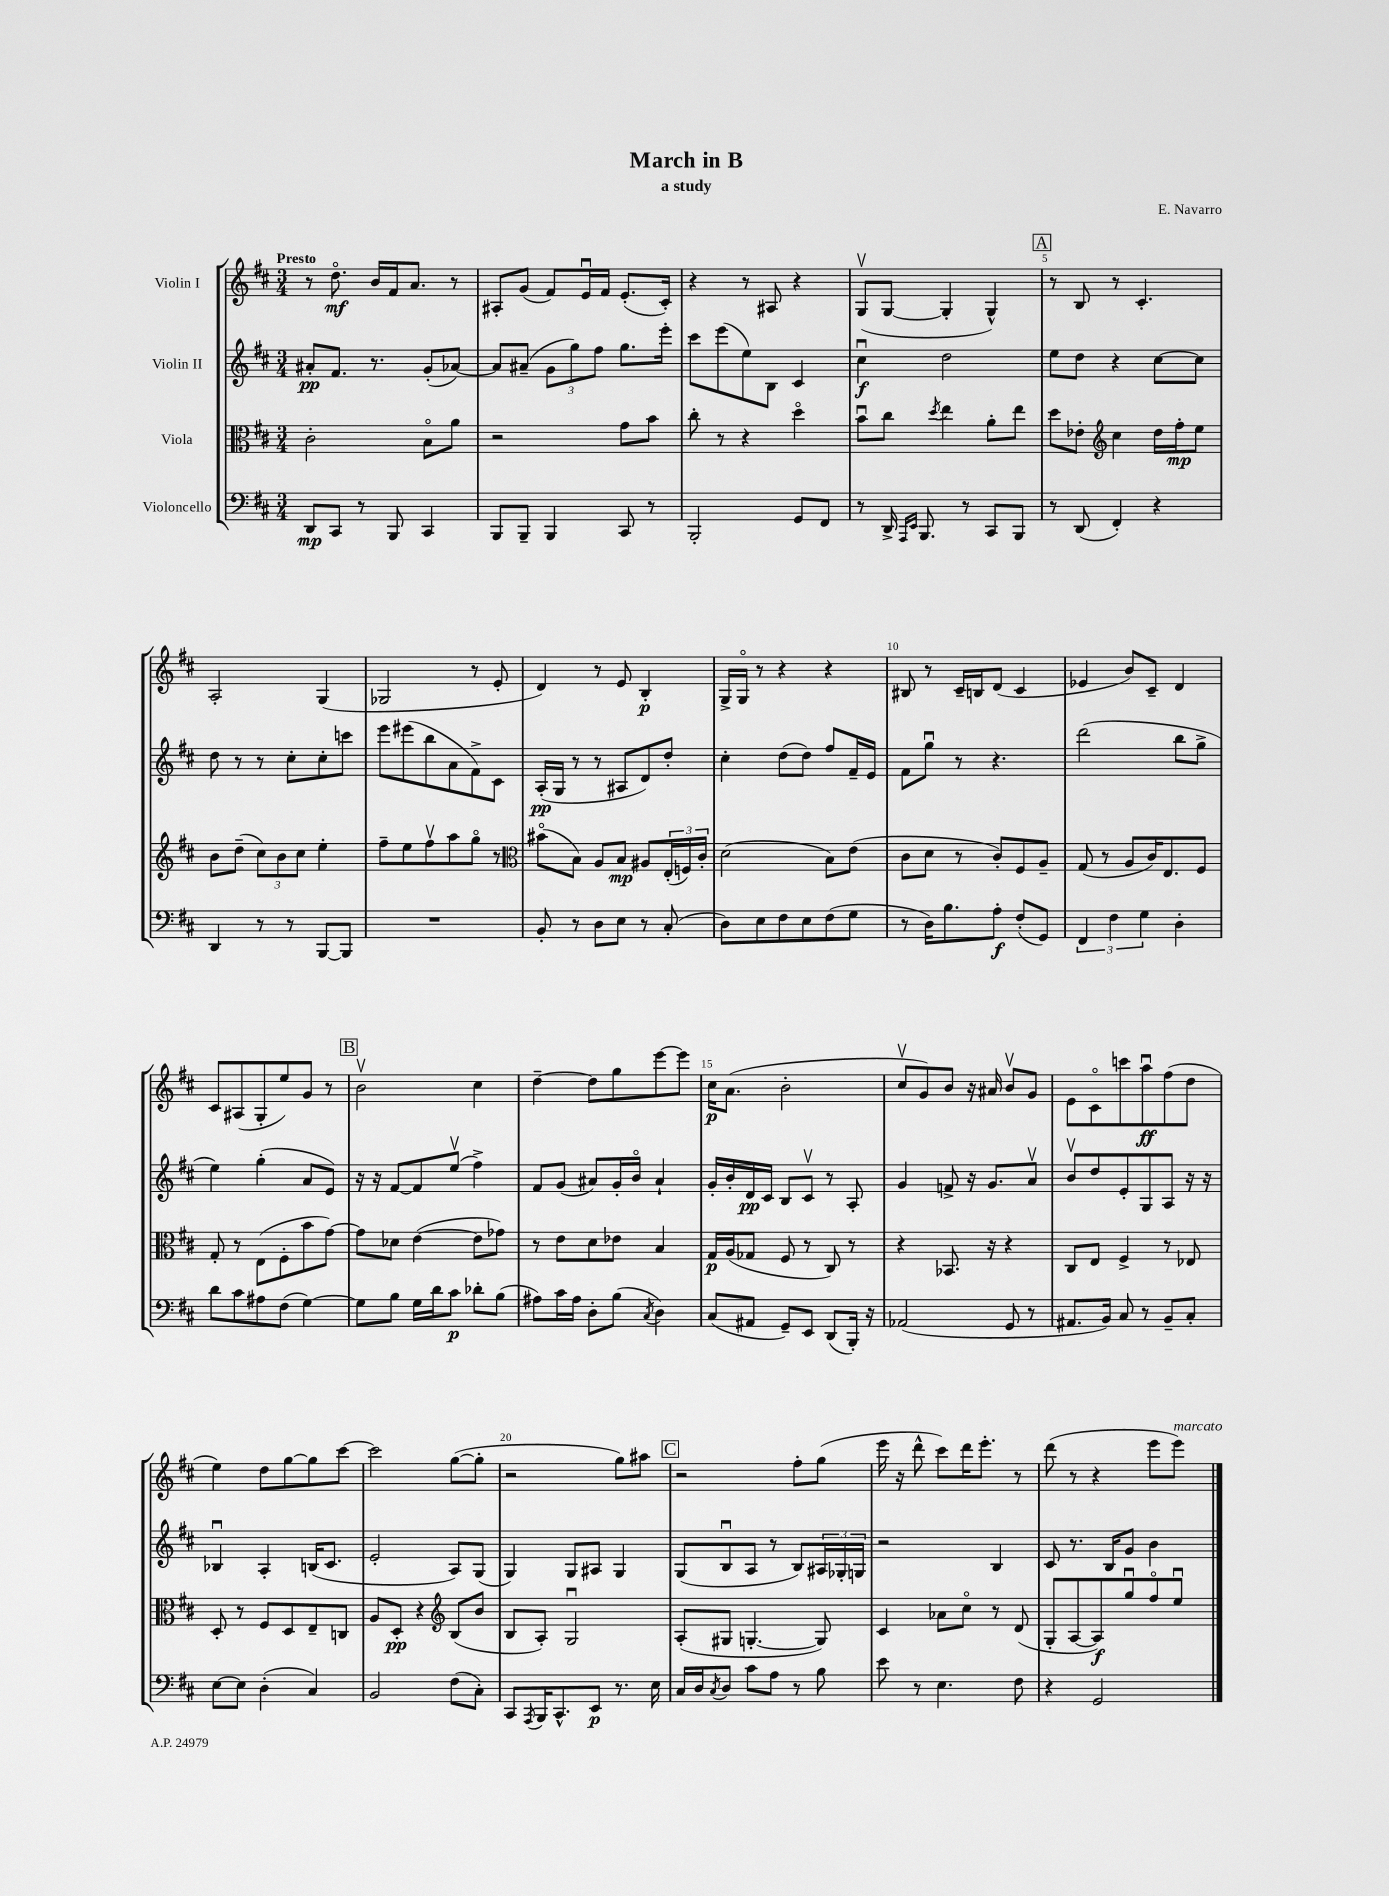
\header { title = "March in B" composer = "E. Navarro" subtitle = "a study" }
<<
\new StaffGroup <<
\new Staff = "s0" \with { instrumentName = "Violin I" } {
    \clef treble \key d \major \numericTimeSignature \time 3/4 \tempo "Presto"
    r8 d''8.\flageolet\mf b'16 fis'16 a'8. r8 |
    ais8-. g'8( fis'8) e'16\downbow fis'16 e'8.-.( cis'16-.) |
    r4 r8 ais8 r4 |
    g8\upbow( g8~ g4-. g4-^) |
    \mark \markup { \box "A" } r8 b8 r8 cis'4.-. |
    a2-. g4( |
    ges2 r8 e'8-. |
    d'4) r8 e'8 b4-.\p |
    g16-> g16\flageolet r8 r4 r4 |
    bis8 r8 cis'16-- b16 d'8( cis'4 |
    ees'4 b'8) cis'8-- d'4 |
    cis'8 ais8( g8-. e''8) g'8 r8 |
    \mark \markup { \box "B" } b'2\upbow cis''4 |
    d''4~-- d''8 g''8 e'''8~ e'''8 |
    cis''16\p a'8.( b'2-. |
    cis''8\upbow g'8) b'8 r16 ais'16 b'8\upbow g'8 |
    e'8 cis'8\flageolet c'''8 a''8\downbow\ff fis''8( d''8 |
    e''4) d''8 g''8~ g''8 cis'''8~ |
    cis'''2 g''8~( g''8-. |
    r2 g''8) ais''8 |
    \mark \markup { \box "C" } r2 fis''8-. g''8( |
    e'''16 r16 d'''8-^ cis'''8) d'''16 e'''8.-. r8 |
    d'''8( r8 r4 e'''8 e'''8^\markup { \italic "marcato" }) \bar "|." |
}
\new Staff = "s1" \with { instrumentName = "Violin II" } {
    \clef treble \key d \major \numericTimeSignature \time 3/4
    ais'8-.\pp fis'8. r8. g'8-.( aes'8~) |
    aes'8 ais'8--( \tuplet 3/2 { g'8 g''8) fis''8 } g''8. e'''16-. |
    cis'''8 e'''8( e''8) b8 cis'4 |
    cis''4\downbow\f d''2 |
    \mark \markup { \box "A" } e''8 d''8 r4 cis''8~ cis''8 |
    d''8 r8 r8 cis''8-. cis''8-. c'''8 |
    e'''8 eis'''8( b''8 a'8 fis'8->) cis'8 |
    a16-.\pp( g16 r8 r8 ais8 d'8) d''8-. |
    cis''4-. d''8( d''8) fis''8 fis'16-- e'16 |
    fis'8 g''8\downbow r8 r4. |
    d'''2( b''8 g''8-> |
    e''4) g''4-.( a'8 e'8) |
    \mark \markup { \box "B" } r16 r16 fis'8~ fis'8 e''8\upbow( fis''4->) |
    fis'8 g'8( ais'8) g'16-. b'16\flageolet ais'4-! |
    g'16-. b'16-. d'16\pp cis'16 b8 cis'8\upbow r8 a8-. |
    g'4 f'8-> r16 g'8. a'8\upbow |
    b'8\upbow d''8 e'8-. g8 a8 r16 r16 |
    bes4\downbow a4-. b16( cis'8. |
    e'2-. a8) g8( |
    g4) g8 ais8 g4 |
    \mark \markup { \box "C" } g8( b8\downbow a8 r8 b8) \tuplet 3/2 { ais16 ges16-. g16 } |
    r2 b4 |
    cis'8 r8. b16 g'8 b'4 \bar "|." |
}
\new Staff = "s2" \with { instrumentName = "Viola" } {
    \clef alto \key d \major \numericTimeSignature \time 3/4
    cis'2-. b8\flageolet a'8 |
    r2 g'8 b'8 |
    cis''8-. r8 r4 d''4\flageolet |
    b'8\downbow cis''8 \acciaccatura { d''8 } e''4 a'8-. e''8 |
    \mark \markup { \box "A" } d''8 ees'8-. \clef treble cis''4 d''16 fis''16-.\mp e''8 |
    b'8 d''8--( \tuplet 3/2 { cis''8) b'8 cis''8 } e''4-. |
    fis''8-- e''8 fis''8\upbow a''8 g''8\flageolet r8 |
    \clef alto bis'8\flageolet( b8) a8 b8\mp ais8 \tuplet 3/2 { e16-.( f16) cis'16-. } |
    d'2( b8) e'8( |
    cis'8 d'8 r8 cis'8-.) fis8 a8-- |
    g8( r8 a8 cis'16) e8. fis8 |
    g8-. r8 e8( fis8-. b'8 g'8~) |
    \mark \markup { \box "B" } g'8 des'8 e'4~( e'8 ges'8) |
    r8 e'8 d'8 ees'8 b4 |
    g16\p a16( ges8 fis8 r8 cis8) r8 |
    r4 bes,8. r16 r4 |
    cis8 e8 fis4-> r8 ees8 |
    d8-. r8 fis8 d8 e8-- c8 |
    a8 d8-.\pp r4 \clef treble b8( b'8 |
    b8 a8-.) g2\downbow |
    \mark \markup { \box "C" } a8-.( gis8 g4.~-. g8) |
    cis'4 aes'8 cis''8\flageolet r8 d'8( |
    g8-. a8~ a8\f) g''8\downbow fis''8\flageolet e''8\downbow \bar "|." |
}
\new Staff = "s3" \with { instrumentName = "Violoncello" } {
    \clef bass \key d \major \numericTimeSignature \time 3/4
    d,8\mp cis,8 r8 b,,8 cis,4 |
    b,,8 b,,8-- b,,4 cis,8 r8 |
    b,,2-. g,8 fis,8 |
    r8 d,16-> \grace { a,,16 e,16 } b,,8. r8 cis,8 b,,8 |
    \mark \markup { \box "A" } r8 d,8( fis,4-.) r4 |
    d,4 r8 r8 b,,8~ b,,8 |
    R2. |
    b,8-. r8 d8 e8 r8 cis8-.( |
    d8) e8 fis8 e8 fis8( g8 |
    r8 d16) b8. a8-.\f fis8-.( g,8) |
    \tuplet 3/2 { fis,4 fis4 g4 } d4-. |
    d'8 cis'8 ais8 fis8( g4~) |
    \mark \markup { \box "B" } g8 b8 g16 d'16 cis'8\p des'8-. b8( |
    ais8) cis'16 ais16 d8-. b8( \acciaccatura { cis8 } d4) |
    cis8( ais,8 g,8--) e,8 d,8( b,,16-.) r16 |
    aes,2( g,8 r8 |
    ais,8. b,16) cis8 r8 b,8-- cis8-. |
    e8~ e8 d4-.( cis4) |
    b,2 fis8( cis8-.) |
    cis,8 \acciaccatura { a,,8 } b,,16 cis,8.-^ e,8\p r8. e16 |
    \mark \markup { \box "C" } cis16 d16 \acciaccatura { cis8 } d8 cis'8 a8 r8 b8 |
    e'8 r8 e4. fis8 |
    r4 g,2 \bar "|." |
}
>>
>>
\layout { \context { \Score \override BarNumber.break-visibility = ##(#f #t #t) barNumberVisibility = #(every-nth-bar-number-visible 5) } }
